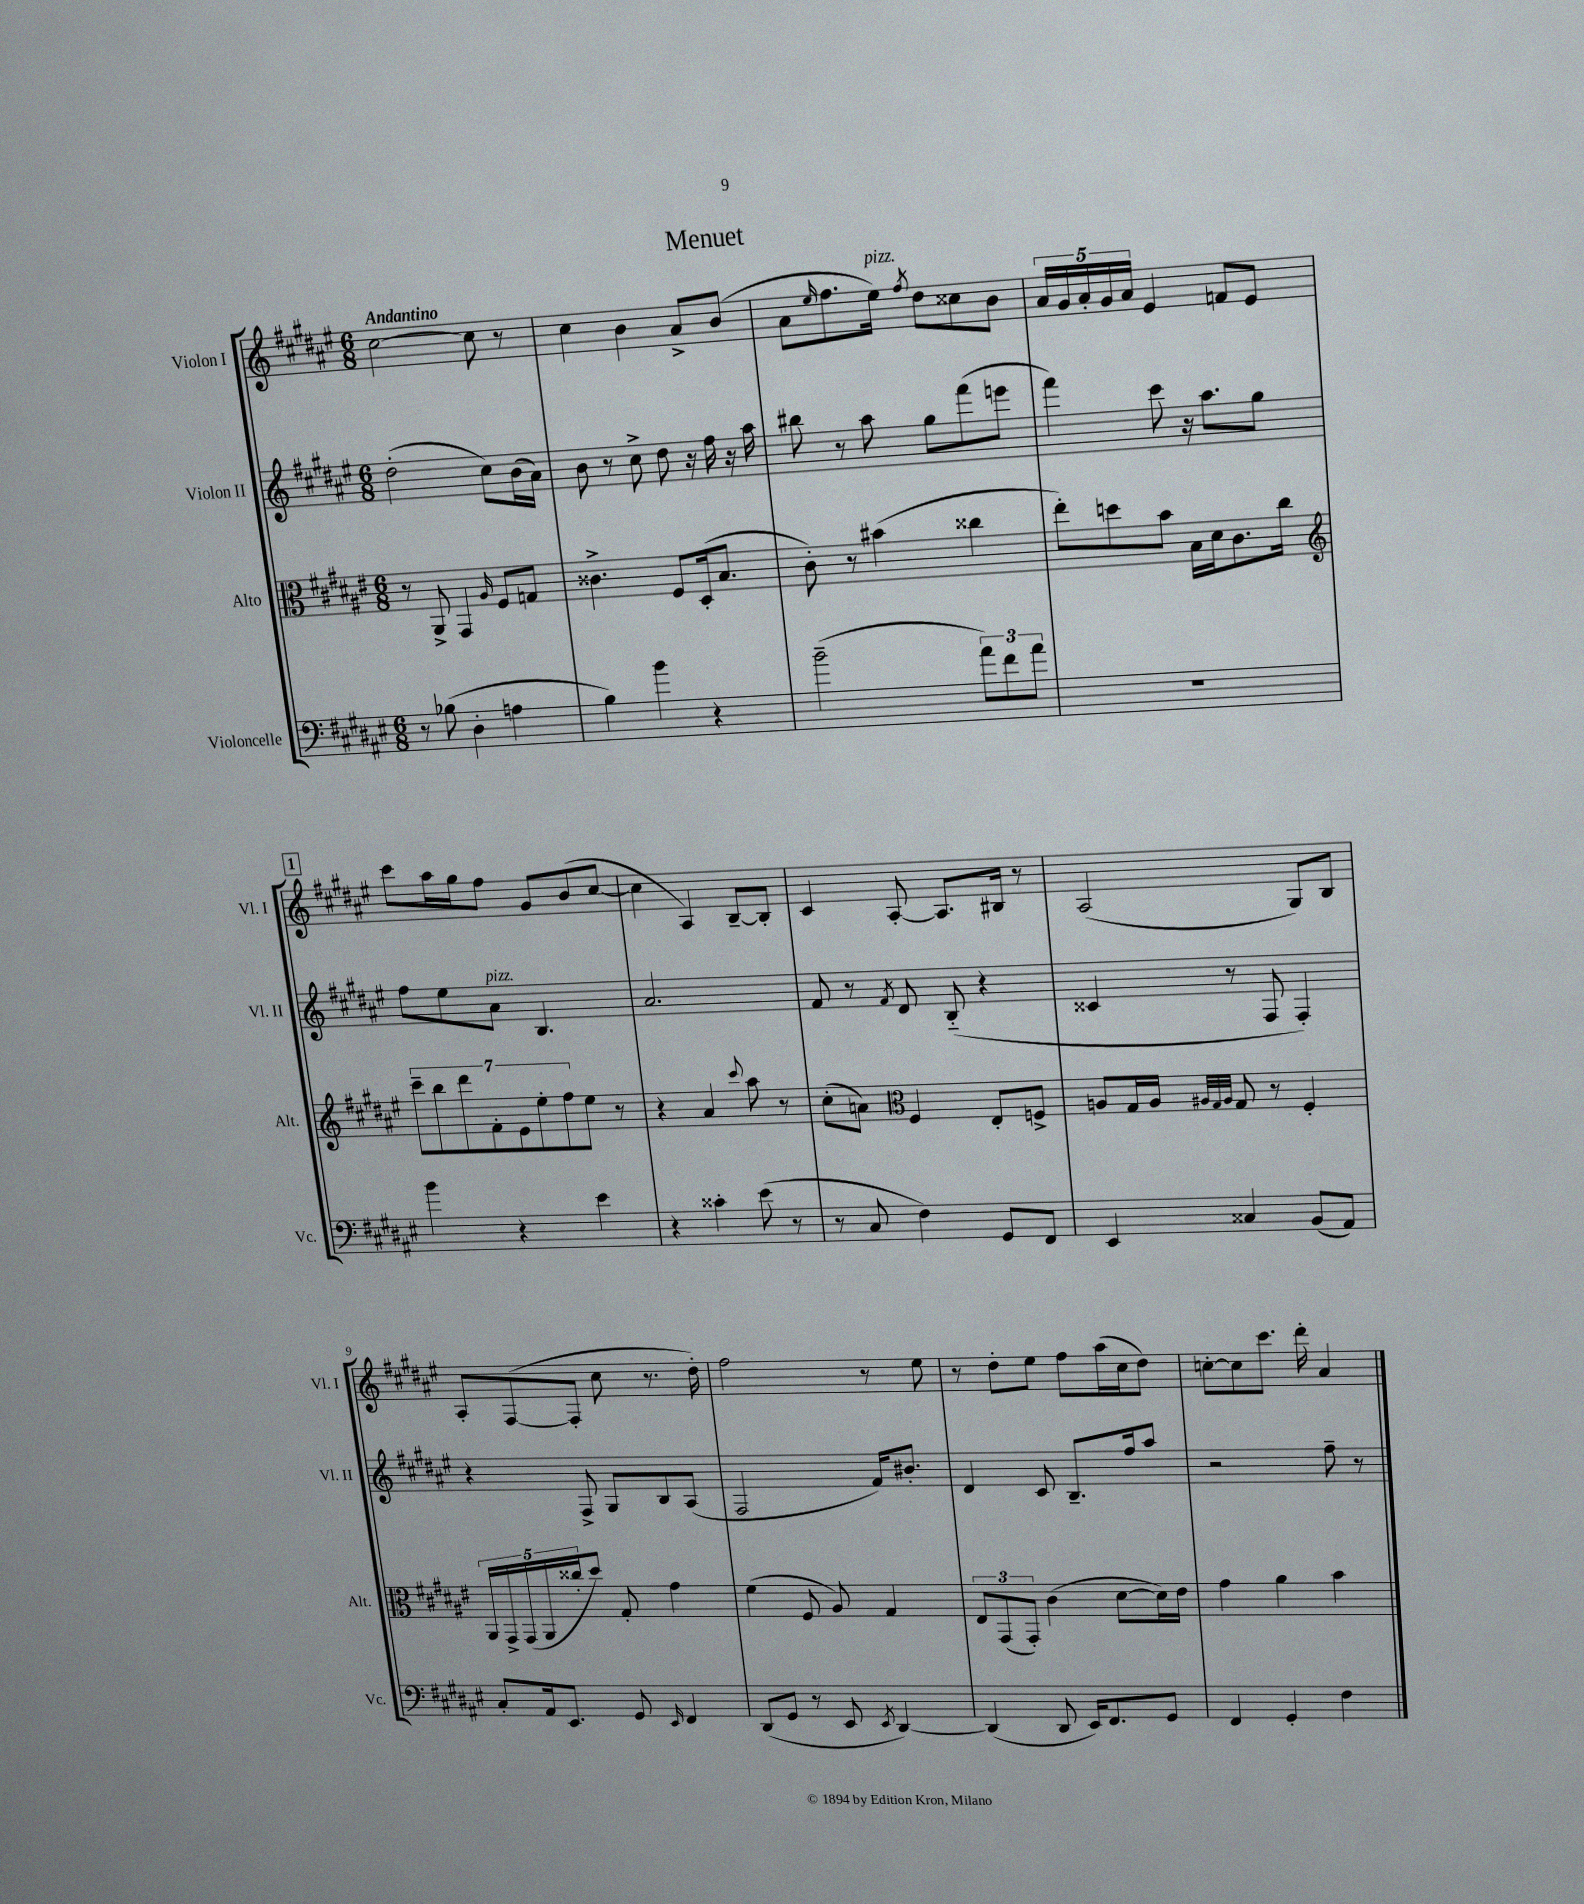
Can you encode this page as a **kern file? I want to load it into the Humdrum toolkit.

**kern	**kern	**kern	**kern
*part4	*part3	*part2	*part1
*staff4	*staff3	*staff2	*staff1
*I"Violoncelle	*I"Alto	*I"Violon II	*I"Violon I
*I'Vc.	*I'Alt.	*I'Vl. II	*I'Vl. I
*clefF4	*clefC3	*clefG2	*clefG2
*k[f#c#g#d#a#e#]	*k[f#c#g#d#a#e#]	*k[f#c#g#d#a#e#]	*k[f#c#g#d#a#e#]
*M6/8	*M6/8	*M6/8	*M6/8
=1	=1	=1	=1
!	!	!	!LO:TX:a:B:t=Andantino
8r	8r	(2dd#'\	[2cc#\
(8B-X\	8AA#^/	.	.
4D#'\	4GG#/	.	.
.	16qqA#/	.	.
4An\	8F#/L	8cc#\L)	8cc#\]
.	8Gn/J	(16b\L	8r
.	.	16a#\JJ)	.
=2	=2	=2	=2
4B\)	4.c##X^\	8b\	4cc#\
.	.	8r	.
4b\	.	8cc#^\	4b\
.	8F#/L	8dd#\	.
4r	(16D#'/k	16r	8a#^/L
.	8.B/J	16ff#\	.
.	.	16r	(8b/J
.	.	16aa#\	.
=3	=3	=3	=3
(2b~\	8c#'\)	8bb#X\	8a#\L
.	.	.	16qqee#/
.	8r	8r	8.ff#\
.	(4b#X\	8aa#\	.
!	!	!	!LO:TX:a:i:t=pizz.
.	.	.	16ee#\Jk)
.	.	.	8qff#/
.	.	8gg#\L	8dd#\L
12a#\L)	4cc##X\	(8fff#\	8cc##X\
12f#\	.	.	.
.	.	8eeen\J	8b\J
12a#\J	.	.	.
=4	=4	=4	=4
2.r	8ee#'\L)	4fff#\)	20a#/LL
.	.	.	20g#/
.	.	.	20a#'/
.	8ddn\	.	.
.	.	.	20g#/
.	.	.	20a#/JJ
.	8b\J	8ccc#\	4e#/
.	16B\LL	16r	.
.	16d#\J	8.aa#\L	.
.	8.c#\	.	8fn/L
.	.	8gg#\J	8e#/J
.	16cc#\Jk	.	.
!!LO:LB:g=z
!!LO:REH:place=s1:t=1
=5	=5	=5	=5
*	*clefG2	*	*
4b\	14ccc#~\L	8ff#\L	8ccc#\L
.	14bb\	.	.
.	.	8ee#\	16aa#\L
.	14ddd#\	.	.
.	.	.	16gg#\J
.	14f#'\	.	.
!	!	!LO:TX:a:i:t=pizz.	!
4r	.	8a#\J	8ff#\J
.	14e#\	.	.
.	14ee#'\	.	.
.	.	4.B/	8g#/L
.	14ff#\	.	.
4e#\	8ee#\J	.	(8b/
.	8r	.	[8cc#/J
=6	=6	=6	=6
4r	4r	2.a#/	4cc#\]
4c##X'\	4a#/	.	4A#/)
.	8qqccc#/	.	.
(8e#\	8aa#\	.	[8B~/L
8r	8r	.	8B'/J]
=7	=7	=7	=7
8r	(8cc#'\L	8f#/	4c#/
8C#/	8an\J)	8r	.
*	*clefC3	*	*
.	.	8qf#/	.
4F#\)	4F#/	8d#/	[8A#'/
.	.	(8B/	8.A#/L]
8GG#/L	8E#'/L	4r	.
.	.	.	16B#X/Jk
8FF#/J	8Fn^/J	.	8r
=8	=8	=8	=8
4EE#/	8An/L	4c##X/	(2A#/
.	16G#/L	.	.
.	16A/JJ	.	.
.	32qqA#X/LLL	.	.
.	32qqG#/	.	.
.	32qqA#/JJJ	.	.
4C##X/	8G#/	8r	.
.	8r	8F#/	.
(8BB/L	4F#'/	4F#'/)	8G#/L)
8AA#/J)	.	.	8B/J
!!LO:LB:g=z
=9	=9	=9	=9
8C#'/L	20AA#/LL	4r	8A#'/L
.	20GG#^/	.	.
.	(20GG#/	.	.
16AA#/k	.	.	([8F#/
.	20AA#/	.	.
8.EE#/J	.	.	.
.	20cc##X'/J	.	.
.	8dd#/J)	8F#^/	8F#'/J]
8GG#/	8G#'/	8G#/L	8cc#\
16qqEE#/	.	.	.
4FF#/	4g#\	8B/	8.r
.	.	(8A#/J	.
.	.	.	16dd#'\)
=10	=10	=10	=10
(8DD#/L	(4f#\	2F#/	2ff#\
8GG#/J	.	.	.
8r	8F#/	.	.
8EE#/	8A#/)	.	.
8qEE#/	.	.	.
[4DD#/)	4G#/	16f#/KL)	8r
.	.	8.b#X'/J	.
.	.	.	8ee#\
=11	=11	=11	=11
(4DD#/]	12E#/L	4d#/	8r
.	(12GG#/	.	.
.	.	.	8dd#'\L
.	12GG#'/J)	.	.
8DD#/	(4c#\	8c#/	8ee#\J
16EE#/KL)	.	8.B~/L	8ff#\L
8.FF#/	.	.	.
.	[8d#\L	.	(16aa#\L
.	.	16ff#/k	16cc#\J
8GG#/J	16d#\L])	8aa#/J	8dd#\J)
.	16e#\JJ	.	.
=12	=12	=12	=12
4FF#/	4g#\	2r	[8ccn'\L
.	.	.	8cc\]
4GG#'/	4a#\	.	8.ccc#\J
.	.	.	16ddd#'\
4F#\	4b\	8ff#~\	4a#/
.	.	8r	.
==	==	==	==
*-	*-	*-	*-
